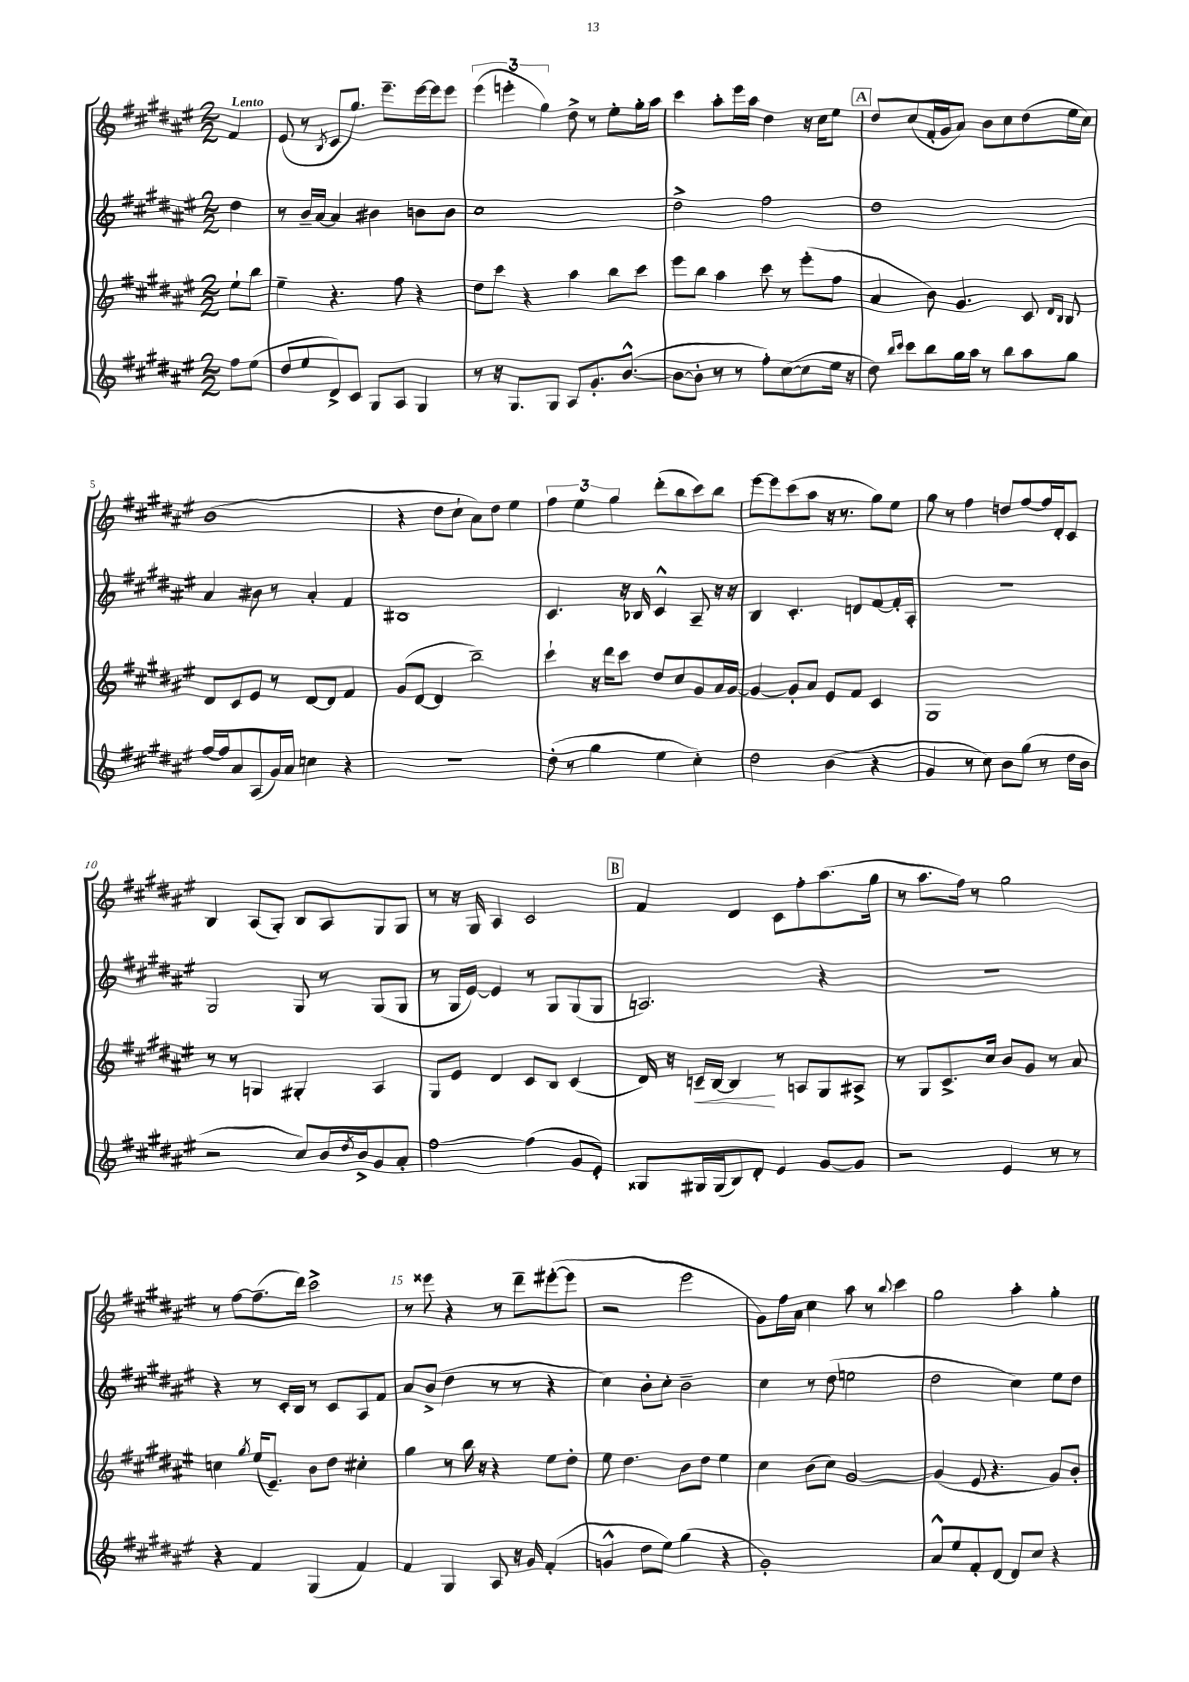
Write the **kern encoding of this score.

**kern	**kern	**dynam	**kern	**kern
*part4	*part3	*part3	*part2	*part1
*staff4	*staff3	*staff3	*staff2	*staff1
*clefG2	*clefG2	*	*clefG2	*clefG2
*k[f#c#g#d#a#e#]	*k[f#c#g#d#a#e#]	*	*k[f#c#g#d#a#e#]	*k[f#c#g#d#a#e#]
*M2/2	*M2/2	*	*M2/2	*M2/2
=	=	=	=	=
!	!	!	!	!LO:TX:a:B:t=Lento
8ff#\L	8ee#`\L	.	4dd#\	4f#/
(8ee#\J	8bb\J	.	.	.
=1	=1	=1	=1	=1
8dd#/L	4ee#~\	.	8r	(8e#/
8ee#/	.	.	16b~/LL	8r
.	.	.	[16a#/JJ	.
.	.	.	.	8qB/
8d#^/)	4.r	.	4a#/]	8c#/L
8c#/J	.	.	.	8.gg#/J)
8G#/L	.	.	4b#X\	.
.	.	.	.	8.eee#~\L
8A#/J	8ff#\	.	.	.
4G#/	4r	.	8bn\L	[16eee#\L
.	.	.	.	16eee#\J]
.	.	.	8b\J	8eee#\J
=2	=2	=2	=2	=2
8r	8dd#\L	.	1cc#	(6eee#\
16r	8ccc#\J	.	.	.
.	.	.	.	6eeen'\
8.G#/L	.	.	.	.
.	4r	.	.	.
.	.	.	.	6gg#\)
8G#/J	.	.	.	.
8A#/L	4aa#\	.	.	8dd#^\
8.g#'/	.	.	.	8r
.	8bb\L	.	.	8ee#'\L
([8.b^^/J	.	.	.	.
.	8ccc#\J	.	.	16gg#'\L
.	.	.	.	16aa#\JJ
=3	=3	=3	=3	=3
8b\L_	8eee#\L	.	2dd#^\	4ccc#\
8b'\J]	8bb\J	.	.	.
8r	4aa#\	.	.	8aa#'\L
8r	.	.	.	16eee#\L
.	.	.	.	16aa#\JJ
8ff#'\L)	8ccc#\	.	2ff#\	4dd#\
([8cc#\	8r	.	.	.
8cc#\]	(8eee#'\L	.	.	16r
.	.	.	.	16cc#\KL
16ee#\Jk	8ff#\J	.	.	8ee#\J
16r	.	.	.	.
!!LO:REH:place=s1:t=A
=4	=4	=4	=4	=4
8dd#\)	4a#/	.	1dd#	8dd#/L
16qqbb/LL	.	.	.	.
16qqccc#/JJ	.	.	.	.
8ccc#\L	.	.	.	(8cc#/
8bb\	8b\)	.	.	16f#'/L
.	.	.	.	16g#/J
16gg#\L	4.g#/	.	.	8a#/J)
16aa#\JJ	.	.	.	.
8r	.	.	.	8b\L
8bb\L	.	.	.	8cc#\
8aa#\	8c#/	.	.	(8dd#\
.	16qqd#/LL	.	.	.
.	16qqB/JJ	.	.	.
8gg#\J	8B/	.	.	16ee#\L
.	.	.	.	16cc#\JJ)
!!LO:LB:g=z
=5	=5	=5	=5	=5
[16ff#/LL	8d#/L	.	4a#/	(1b
16ff#/J]	.	.	.	.
8a#/	8c#/	.	.	.
(8A#/	8e#/J	.	8b#X\	.
16g#/L)	8r	.	8r	.
16a#/JJ	.	.	.	.
4ccn\	[8d#/L	.	4a#'/	.
.	8d#/J]	.	.	.
4r	4f#/	.	4f#/	.
=6	=6	=6	=6	=6
1r	(8g#/L	.	1B#X	4r
.	[8d#/J	.	.	.
.	4d#/]	.	.	8dd#\L
.	.	.	.	8cc#`\J
.	2bb~\)	.	.	8a#\L)
.	.	.	.	8dd#\J
.	.	.	.	4ee#\
=7	=7	=7	=7	=7
(8dd#'\	4ccc#`\	.	4.c#/	6ff#\
8r	.	.	.	.
.	.	.	.	6ee#\
4gg#\	16r	.	.	.
.	16ddd#\KL	.	.	.
.	.	.	.	6gg#\
.	8ccc#\J	.	16r	.
.	.	.	16B-X/	.
4ee#\	8dd#/L	.	4c#^^/	(8ddd#'\L
.	8cc#/	.	.	8bb\
4cc#'\)	8g#/	.	8A#~/	8ccc#\)
.	16a#/L	.	16r	8bb\J
.	[16g#/JJ	.	16r	.
=8	=8	=8	=8	=8
2dd#\	4g#/_	.	4B/	[8eee#\L
.	.	.	.	8eee#\]
.	8g#'/L]	.	4.c#'/	(8ccc#\
.	8a#/J	.	.	8aa#\J
(4b\	8e#/L	.	.	16r
.	.	.	.	8.r
.	8f#/J	.	8dn/L	.
4r	4c#/	.	[8f#/	8gg#\L)
.	.	.	16f#'/L]	8ee#\J
.	.	.	16A#'/JJ	.
=9	=9	=9	=9	=9
4g#/	1G#	.	1r	8gg#\
.	.	.	.	8r
8r	.	.	.	4ff#\
8cc#\)	.	.	.	.
8b\L	.	.	.	8ddn/L
(8gg#\J	.	.	.	[8ff#/
8r	.	.	.	16ff#/L]
.	.	.	.	16d#'/J
16dd#\LL	.	.	.	8c#/J
16b\JJ	.	.	.	.
!!LO:LB:g=z
=10	=10	=10	=10	=10
2r	8r	.	2G#/	4B/
.	8r	.	.	.
.	4Gn/	.	.	(8A#/L
.	.	.	.	8G#'/J)
8cc#/L)	4G#X'/	.	8G#/	8B/L
16b/L	.	.	8r	8A#/
8qdd#/	.	.	.	.
16b^/J	.	.	.	.
8g#/	4A#/	.	(8G#/L	8G#/
8a#'/J	.	.	8G#/J	8G#/J
=11	=11	=11	=11	=11
[2ff#\	8G#/L	.	8r	8r
.	8e#/J	.	16G#/LL	16r
.	.	.	[16e#/JJ)	16G#/
.	4d#/	.	4e#/]	4A#/
(4ff#\]	8c#/L	.	8r	2c#/
.	8B/J	.	8G#/L	.
8g#/L	(4c#/	.	(8G#/	.
8e#'/J)	.	.	8G#/J	.
!!LO:REH:place=s1:t=B
=12	=12	=12	=12	=12
8G##X/L	16d#/)	.	2.An/)	4f#/
.	16r	.	.	.
!	!	!LO:HP:b	!	!
16G#X/L	16cn~/LL	<	.	.
(16G#/J	[16B/JJ	.	.	.
8B/)	4B/]	.	.	4d#/
8d#'/J	.	.	.	.
4e#/	8r	[	.	8c#\L
.	8An/L	.	.	8ff#'\
[8g#/L	8G#/	.	4r	(8.aa#\
8g#/J]	8A#X^/J	.	.	.
.	.	.	.	16gg#\Jk
=13	=13	=13	=13	=13
2r	8r	.	1r	8r
.	8G#/L	.	.	8.aa#\L
.	8.c#^/	.	.	.
.	.	.	.	16ff#\Jk)
.	.	.	.	8r
.	16cc#/Jk	.	.	.
4e#/	8b/L	.	.	2gg#\
.	8g#/J	.	.	.
8r	8r	.	.	.
8r	8a#/	.	.	.
!!LO:LB:g=z
=14	=14	=14	=14	=14
4r	4ccn\	.	4r	8r
.	.	.	.	[8ff#\L
.	8qgg#/	.	.	.
4f#/	(16ee#/KL	.	8r	(8.ff#~\]
.	8.e#~/J)	.	.	.
.	.	.	16c#'/LL	.
.	.	.	16B/JJ	16ddd#\Jk)
(4G#/	8b\L	.	8r	2ccc#^\
.	8dd#\J	.	8c#/L	.
4f#/)	4cc#X'\	.	8A#/	.
.	.	.	8f#/J	.
=15	=15	=15	=15	=15
4f#/	4gg#\	.	8a#/L	8r
.	.	.	(8b^/J	8eee##X\
4G#/	8r	.	4dd#\	4r
.	16bb\	.	.	.
.	16r	.	.	.
8A#/	4r	.	8r	8r
16r	.	.	8r	8ddd#~\L
16g#/	.	.	.	.
(4f#'/	8ee#\L	.	4r	([8eee#X'\
.	8dd#'\J	.	.	8eee#\J]
=16	=16	=16	=16	=16
4gn^^/	8ee#\	.	4cc#\)	2r
.	4.dd#\	.	.	.
8dd#\L	.	.	8b'\L	.
8ee#\J)	.	.	8cc#'\J	.
(4gg#\	8b\L	.	2b~\	2eee#\
.	8dd#\J	.	.	.
4r	4ee#\	.	.	.
=17	=17	=17	=17	=17
1g#')	4cc#\	.	4cc#\	8g#\L)
.	.	.	.	16ff#\L
.	.	.	.	16a#\JJ
.	(8b\L	.	8r	4cc#\
.	8cc#\J)	.	(8dd#\	.
.	[2g#/	.	2een\	8aa#\
.	.	.	.	8r
.	.	.	.	8qqbb/
.	.	.	.	4ccc#\
=18	=18	=18	=18	=18
8a#^^/L	(4g#/]	.	2dd#\	2gg#\
8ee#/	.	.	.	.
8f#'/	8e#/	.	.	.
[8d#/J	4.r	.	.	.
8d#/L]	.	.	4cc#\)	4aa#'\
8cc#/J	.	.	.	.
4r	8g#/L)	.	8ee#\L	4gg#'\
.	8b'/J	.	8dd#\J	.
==	==	==	==	==
*-	*-	*-	*-	*-
